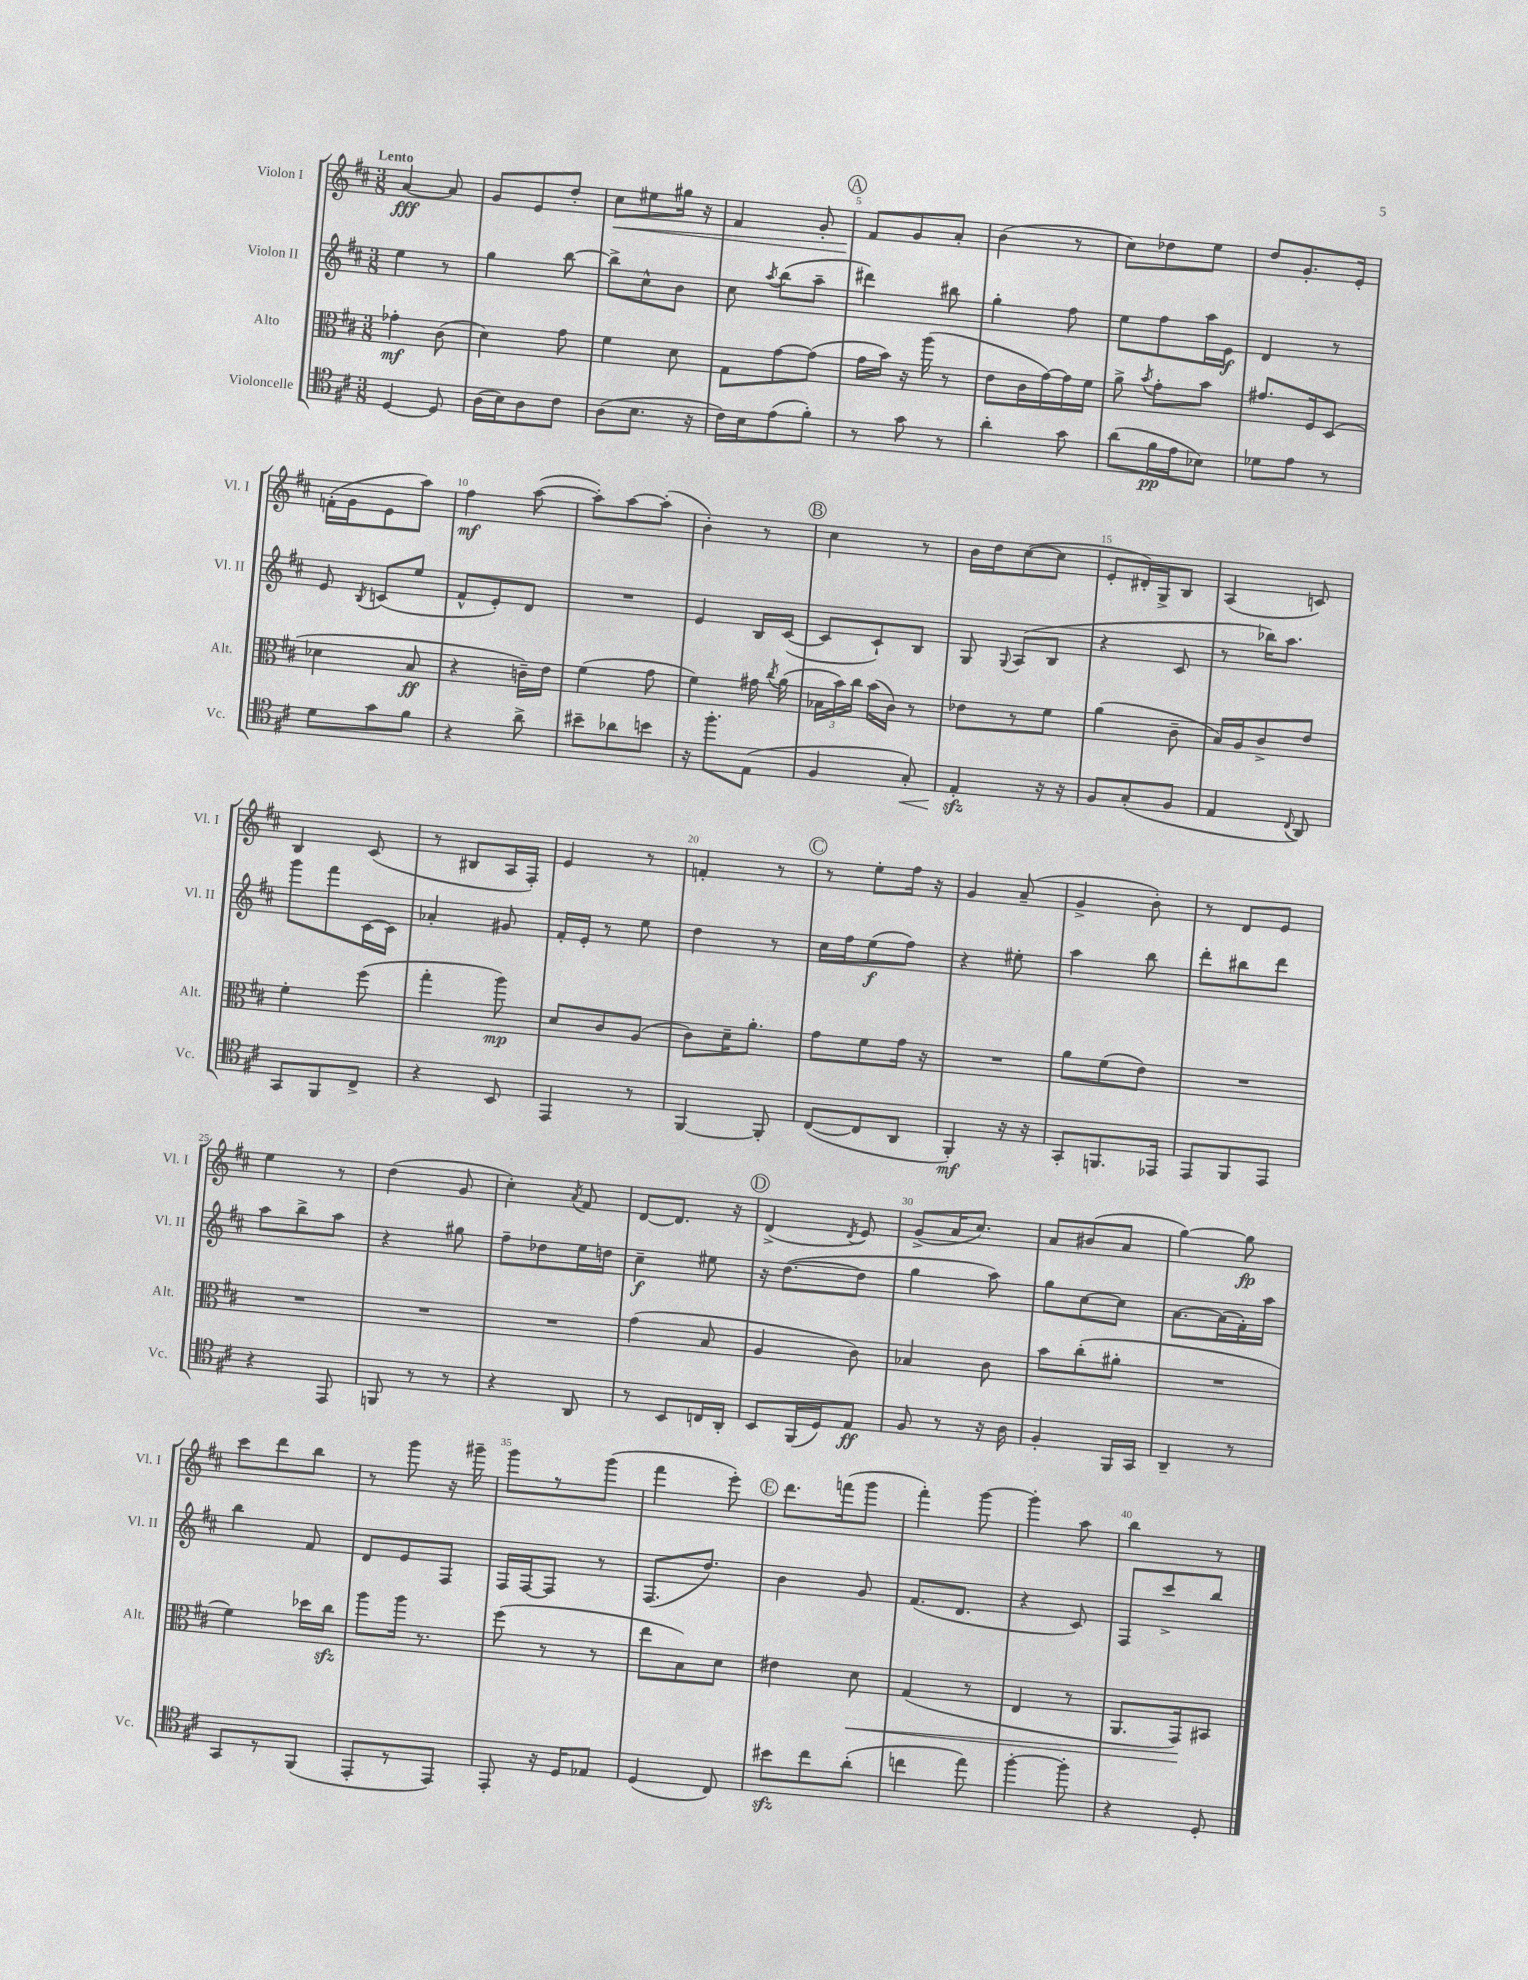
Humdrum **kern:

**kern	**kern	**kern	**kern
*staff4	*staff3	*staff2	*staff1
*clefC4	*clefC3	*clefG2	*clefG2
*k[f#c#]	*k[f#c#]	*k[f#c#]	*k[f#c#]
*M3/8	*M3/8	*M3/8	*M3/8
[4D/	4g-'\	4ee\	[4a/
8D/]	(8c#\	8r	8a/]
=	=	=	=
(16A\LL	4d\)	4gg\	8g/L
16B\J)	.	.	.
8A\	.	.	8e/
8c#\J	8g\	[8bb\	8dd'/J
=	=	=	=
(8A\L	4f#\	8bb^\]L	8cc#\L
8.B\J	.	8cc#^^\	8ee#\
.	8d\	8b\J	16gg#\Jk
16r	.	.	16r
=	=	=	=
16c#\LL)	8G\L	8cc#\	4f#/
16B\J	.	.	.
.	.	8qaa/	.
(8e\	[8g\	(8bb\L	.
8f#'\J)	(8g\]J	8aa~\J	8g'/
=	=	=	=
8r	16g\LL	4ddd#\)	8f#/L
.	16b\JJ)	.	.
8g\	16r	.	8g/
.	(16aa\	.	.
8r	8r	8bb#\	8a'/J
=	=	=	=
4a'\	8e\L	4gg'\	(4b\
.	16c#\L	.	.
.	[16g\)	.	.
8g\	16g\]	8ff#\	8r
.	16f#\JJ	.	.
=	=	=	=
(8a\L	8a^\	8ee\L	8cc#\L)
.	8qb/	.	.
16f#\L	8g'\L	8ff#\	8dd-\
16e\J	.	.	.
8B-\J)	8b\J	16aa\L	8ee\J
.	.	16e\JJ	.
=	=	=	=
8d-\L	8.g#/L	4d/	8dd/L
8e\J	.	.	8.g'/
.	16F#/k	.	.
8r	(8D/J	8r	.
.	.	.	16e'/Jk
=	=	=	=
8d\L	4d-\	8e/	(16f'\LL
.	.	.	16g\J
.	.	8qB/	.
8g\	.	(8c/L	8e\
8f#\J	8B/	8ee/J	8aa\J)
=	=	=	=
4r	4r	8f#^^/L	4ff#\
.	.	8e'/)	.
8a^\	16c~\LL)	8d/J	([8aa\
.	16e\JJ	.	.
=	=	=	=
8b#~\L	(4f#\	4.r	8aa'\]L)
8a-\	.	.	[8aa\
8b\J	8g\	.	(8aa'\]J
=	=	=	=
16r	4f#\)	4e/	4b'\)
8.ff#'\L	.	.	.
(8E\J	16g#\	16B/LL	8r
.	8qcc#/	.	.
.	(16a\	([16c#/JJ	.
=	=	=	=
4F#/	24B-\LL	8c#/]L	4cc#\
.	24b\)	.	.
.	24cc#\JJ	.	.
.	(16b\LL	8c#`/)	.
.	16c#\JJ)	.	.
8G'/)	8r	8B/J	8r
=	=	=	=
4E'/	8e-\L	8G/	16b\LL
.	.	.	16dd\J
.	.	8qqG/	.
.	8r	(8A/L	([8cc#\
16r	8f#\J	8B/J	8cc#\]J
16r	.	.	.
=	=	=	=
8F#/L	(4a\	4r	8e'/L
(8G'/	.	.	16d#'/L)
.	.	.	16G^/J
8F#/J	8c#~\	8c#/	8B/J
=	=	=	=
4E/	16B/LL)	8r	(4A/
.	16A/J	.	.
.	8c#^/	16bb-\LK)	.
.	.	8.aa\J	.
8qqC#/	.	.	.
8AA/)	8e/J	.	8c/)
=	=	=	=
8GG/L	4f#'\	8ggg\L	4B/
8FF#/	.	8fff#\	.
8C#^/J	(8ff#\	[16c#\L	(8c#/
.	.	16c#\]JJ	.
=	=	=	=
4r	4gg'\	4a-'/	8r
.	.	.	8B#/L
8BB/	8aa\)	8g#/	16A/L
.	.	.	16F#'/JJ)
=	=	=	=
4EE/	8d/L	16f#'/LL	4e/
.	.	16e'/JJ	.
.	8c#/	8r	.
8r	(8A/J	8ee\	8r
=	=	=	=
[4FF#/	8c#\L)	4dd\	4f'/
.	16d~\K	.	.
.	8.a'\J	.	.
8FF#'/]	.	8r	8r
=	=	=	=
([8C#/L	8g\L	16cc#\LL	8r
.	.	16ff#\J	.
8C#/]	8f#\	(8ee\	8ee'\L
8AA/J	16g\Jk	8ff#\J)	16ff#\Jk
.	16r	.	16r
=	=	=	=
4FF#'/)	4.r	4r	4g/
16r	.	8ee#'\	(8a~/
16r	.	.	.
=	=	=	=
8GG'/L	8a\L	4aa\	4g^/
8.FF/	(8f#\	.	.
.	8e\J)	8bb\	8b'\)
16EE-/Jk	.	.	.
=	=	=	=
8EE/L	4.r	8ddd'\L	8r
8FF#/	.	8bb#\	8d/L
8EE/J	.	8ddd\J	8e/J
=	=	=	=
4r	4.r	8aa\L	4ee\
.	.	8bb^\	.
8EE/	.	8aa\J	8r
=	=	=	=
8FF/	4.r	4r	(4dd\
8r	.	.	.
8r	.	8gg#\	8g/
=	=	=	=
4r	4.r	8ff#~\L	4cc#'\)
.	.	8dd-\	.
.	.	.	8qa/
8AA/	.	16ee\L	8f#/
.	.	16dd\JJ	.
=	=	=	=
8r	(4g\	4cc#~\	[8d/L
8BB/L	.	.	8.d/]J
16C/L	8B/	8ee#\	.
16AA'/JJ	.	.	16r
=	=	=	=
8BB/L	4A/	16r	(4d^/
.	.	([8.dd\L	.
(16FF#/L	.	.	.
16D/J)	.	.	.
.	.	.	8qd/
8E/J	8c#\)	8dd\]J	8e/)
=	=	=	=
8F#/	4B-/	4gg\	(8g^/L
8r	.	.	16a/K
.	.	.	8.cc#/J)
16r	8c#\	8aa\)	.
16A\	.	.	.
=	=	=	=
4F#'/	8b\L	8gg\L	8a/L
.	(8cc#'\	[8cc#\	(8b#/
16FF#/LL	8a#'\J	8cc#\]J	8a/J
16GG/JJ	.	.	.
=	=	=	=
4AA~/	4.r	[8.a\L	[4gg\)
.	.	(16a\]L	.
8r	.	16f#'\)	8gg\]
.	.	16aa\JJ	.
=	=	=	=
8GG/L	4f#\)	4bb\	8ccc#\L
8r	.	.	8ddd\
(8FF#/J	16dd-\LL	8f#/	8bb\J
.	16cc#\JJ	.	.
=	=	=	=
8EE'/L	8aa\L	8d/L	8r
8r	16aa\Jk	8e/	8ggg\
.	8.r	.	.
8EE/J)	.	8F#/J	16r
.	.	.	16ggg#~\
=	=	=	=
8EE'/	(8ff#\	16F#/LL	8ggg\L
.	.	[16F#/J	.
16r	8r	8F#/]J	8r
16D/LK	.	.	.
8E-/J	8r	8r	(8ggg\J
=	=	=	=
(4D/	8ee\L	(8.F#/L	4fff#\
.	8B\)	.	.
.	.	8.dd/J)	.
8C#/)	8d\J	.	8eee'\)
=	=	=	=
8b#\L	4e#\	4b\	8.ddd\L
8cc#\	.	.	.
.	.	.	(16fff\k
(8a'\J	8d\	8g/	8ggg\J
=	=	=	=
4cc\	(4G/	(8.f#/L	4fff#'\)
.	.	8.d/J	.
8ee\)	8r	.	[8ggg\
=	=	=	=
[4ff#'\	4E/	4r	4ggg'\]
8ff#'\]	8r	8c#/)	8aa\
=	=	=	=
4r	8.AA/L	8F#/L	4bb\
.	.	8ccc#^/	.
.	16GG/k)	.	.
8D'/	8BB#/J	8bb/J	8r
==	==	==	==
*-	*-	*-	*-
